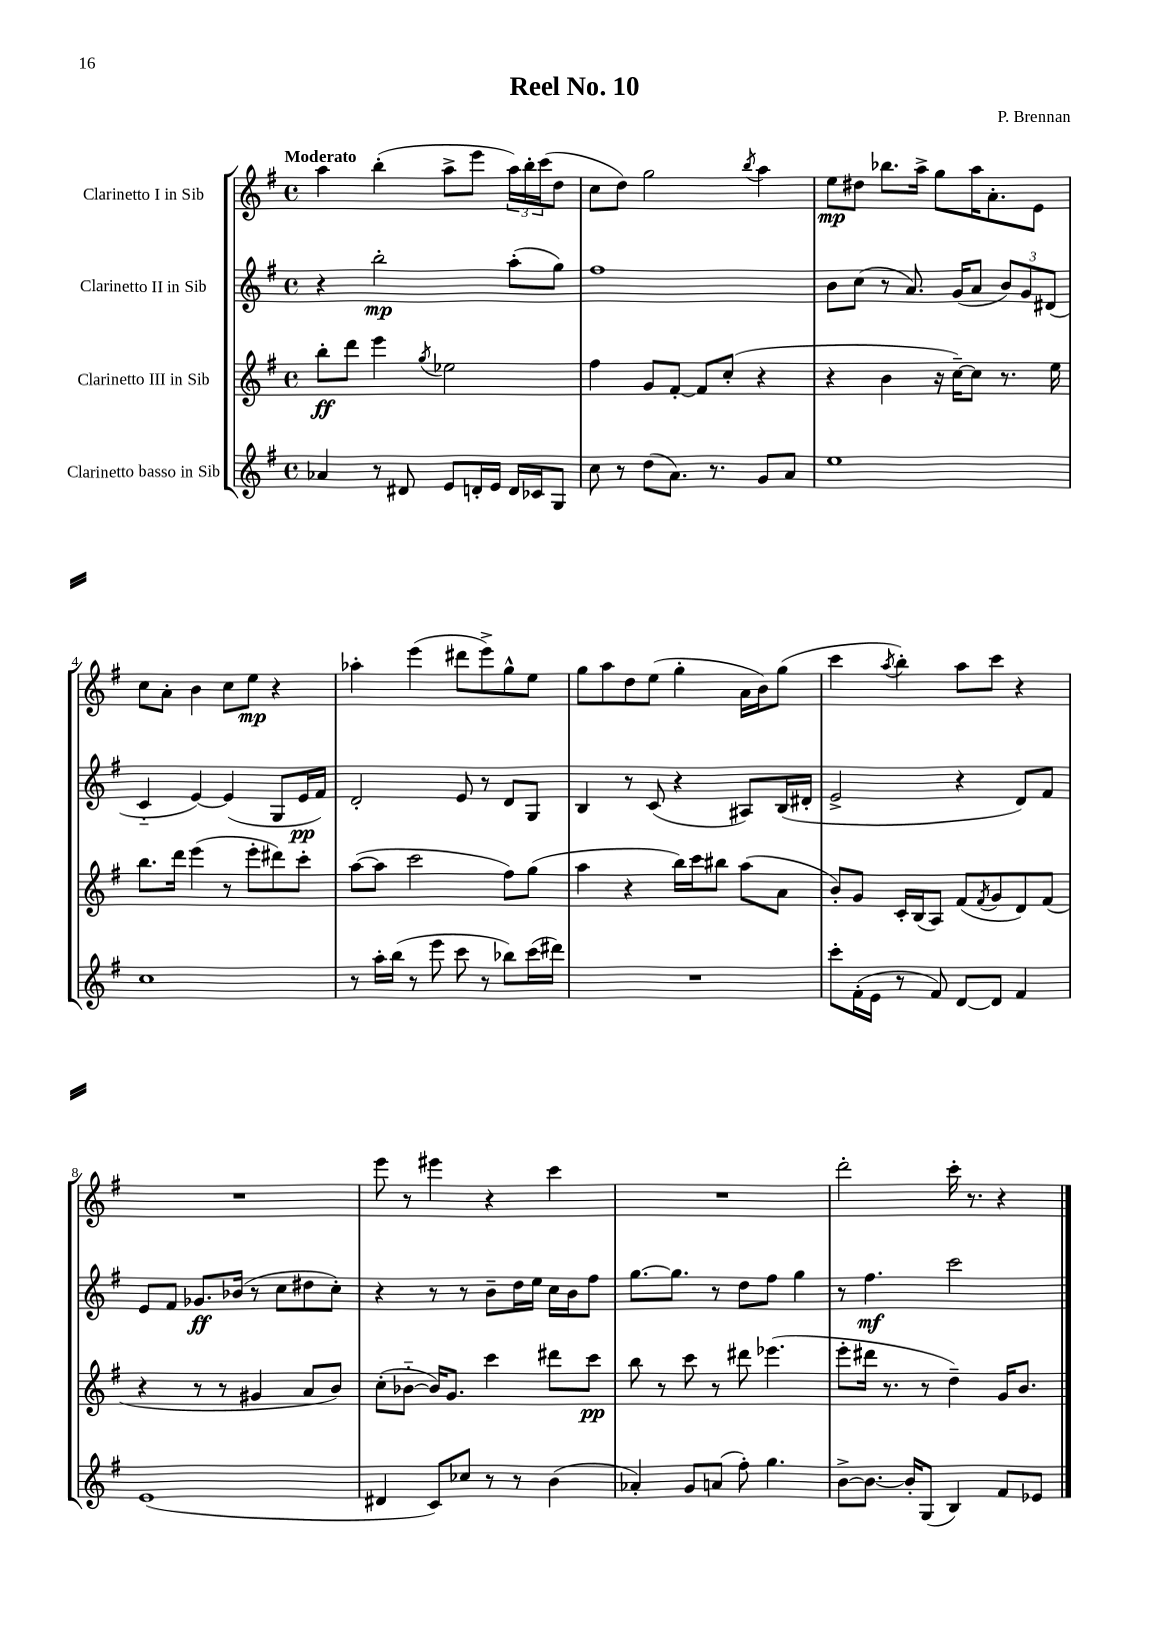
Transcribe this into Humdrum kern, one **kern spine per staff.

**kern	**kern	**kern	**kern
*staff4	*staff3	*staff2	*staff1
*clefG2	*clefG2	*clefG2	*clefG2
*k[f#]	*k[f#]	*k[f#]	*k[f#]
*M4/4	*M4/4	*M4/4	*M4/4
*met(c)	*met(c)	*met(c)	*met(c)
4a-/	8bb'\L	4r	4aa\
.	8ddd\J	.	.
8r	4eee\	2bb'\	(4bb'\
8d#/	.	.	.
.	8qgg/	.	.
8e/L	2ee-\	.	8aa^\L
16d'/L	.	.	8eee\J
16e/JJ	.	.	.
16d/LL	.	(8aa'\L	24aa\LL)
.	.	.	24bb'\
16c-/J	.	.	.
.	.	.	(24ccc\J
8G/J	.	8gg\J)	8dd\J
=	=	=	=
8cc\	4ff#\	1ff#	8cc\L
8r	.	.	8dd\J)
(8dd\L	8g/L	.	2gg\
8.a\J)	[8f#'/J	.	.
.	8f#/]L	.	.
8.r	.	.	.
.	(8cc'/J	.	.
.	.	.	8qbb/
8g/L	4r	.	4aa\
8a/J	.	.	.
=	=	=	=
1ee	4r	8b\L	8ee\L
.	.	(8cc\J	8dd#\J
.	4b\	8r	8.bb-\L
.	.	8.a/)	.
.	.	.	16aa^\Jk
.	16r	.	8gg\L
.	[16cc~\LK)	(16g/LK	.
.	8cc\]J	8a/J	16aa\K
.	.	.	8.a'\
.	8.r	12b/L)	.
.	.	12g/	.
.	.	.	8e\J
.	.	(12d#/J	.
.	16ee\	.	.
=	=	=	=
1cc	8.bb\L	4c'~/	8cc\L
.	.	.	8a'\J
.	16ddd\Jk	.	.
.	(4eee\	[4e/)	4b\
.	8r	(4e/]	8cc\L
.	8eee'\L	.	8ee\J
.	8ddd#\)	8G/L	4r
.	8ccc'\J	16e/L	.
.	.	16f#/JJ)	.
=	=	=	=
8r	([8aa\L	2d'/	4aa-'\
16aa'\LL	8aa\]J	.	.
(16bb\JJ	.	.	.
8r	2ccc\	.	(4eee\
8eee\	.	.	.
8ccc\	.	8e/	8ddd#\L
8r	.	8r	8eee^\)
8bb-\L)	8ff#\L)	8d/L	8gg^^\
(16ccc\L	(8gg\J	8G/J	8ee\J
16ddd#\JJ)	.	.	.
=	=	=	=
1r	4aa\	4B/	8gg\L
.	.	.	8aa\
.	4r	8r	8dd\
.	.	(8c/	(8ee\J
.	16bb\LL)	4r	4gg'\
.	16ccc\J	.	.
.	8bb#\J	.	.
.	(8aa\L	8A#/L)	16a\LL
.	.	.	16b\J)
.	8a\J	(16B/L	(8gg\J
.	.	16d#'/JJ	.
=	=	=	=
8ccc'\L	8b'/L)	2e^/	4ccc\
(16f#'\L	8g/J	.	.
16e\JJ	.	.	.
.	.	.	8qaa/
8r	16c'/LL	.	4bb'\)
.	(16B/J	.	.
8f#/)	8A/J)	.	.
[8d/L	(8f#/L	4r	8aa\L
.	8qf#/	.	.
8d/]J	8g/	.	8ccc\J
4f#/	8d/)	8d/L)	4r
.	(8f#/J	8f#/J	.
=	=	=	=
(1e	4r	8e/L	1r
.	.	8f#/J	.
.	8r	8.g-/L	.
.	8r	.	.
.	.	(16b-/Jk	.
.	4g#/	8r	.
.	.	8cc\L	.
.	8a/L	8dd#\	.
.	8b/J)	8cc'\J)	.
=	=	=	=
4d#/	(8cc'\L	4r	8eee\
.	[8b-'~\J	.	8r
8c/L)	16b-/]LK)	8r	4eee#\
.	8.g/J	.	.
8cc-/J	.	8r	.
8r	4ccc\	8b~\L	4r
8r	.	16dd\L	.
.	.	16ee\JJ	.
(4b\	8ddd#\L	16cc\LL	4ccc\
.	.	16b\J	.
.	8ccc\J	8ff#\J	.
=	=	=	=
4a-'/)	8bb\	[8.gg\L	1r
.	8r	.	.
.	.	8.gg\]J	.
8g/L	8ccc\	.	.
(8a/J	8r	8r	.
8ff#'\)	8ddd#\	8dd\L	.
4.gg\	(4.eee-\	8ff#\J	.
.	.	4gg\	.
=	=	=	=
[8b^\L	8eee'\L	8r	2ddd'\
8.b\_J	16ddd#\Jk	4.ff#\	.
.	8.r	.	.
16b'/]LK	.	.	.
(8G/J	8r	.	.
4B/)	4dd~\)	2ccc\	16ccc'\
.	.	.	8.r
8f#/L	16g/LK	.	4r
.	8.b/J	.	.
8e-/J	.	.	.
==	==	==	==
*-	*-	*-	*-
